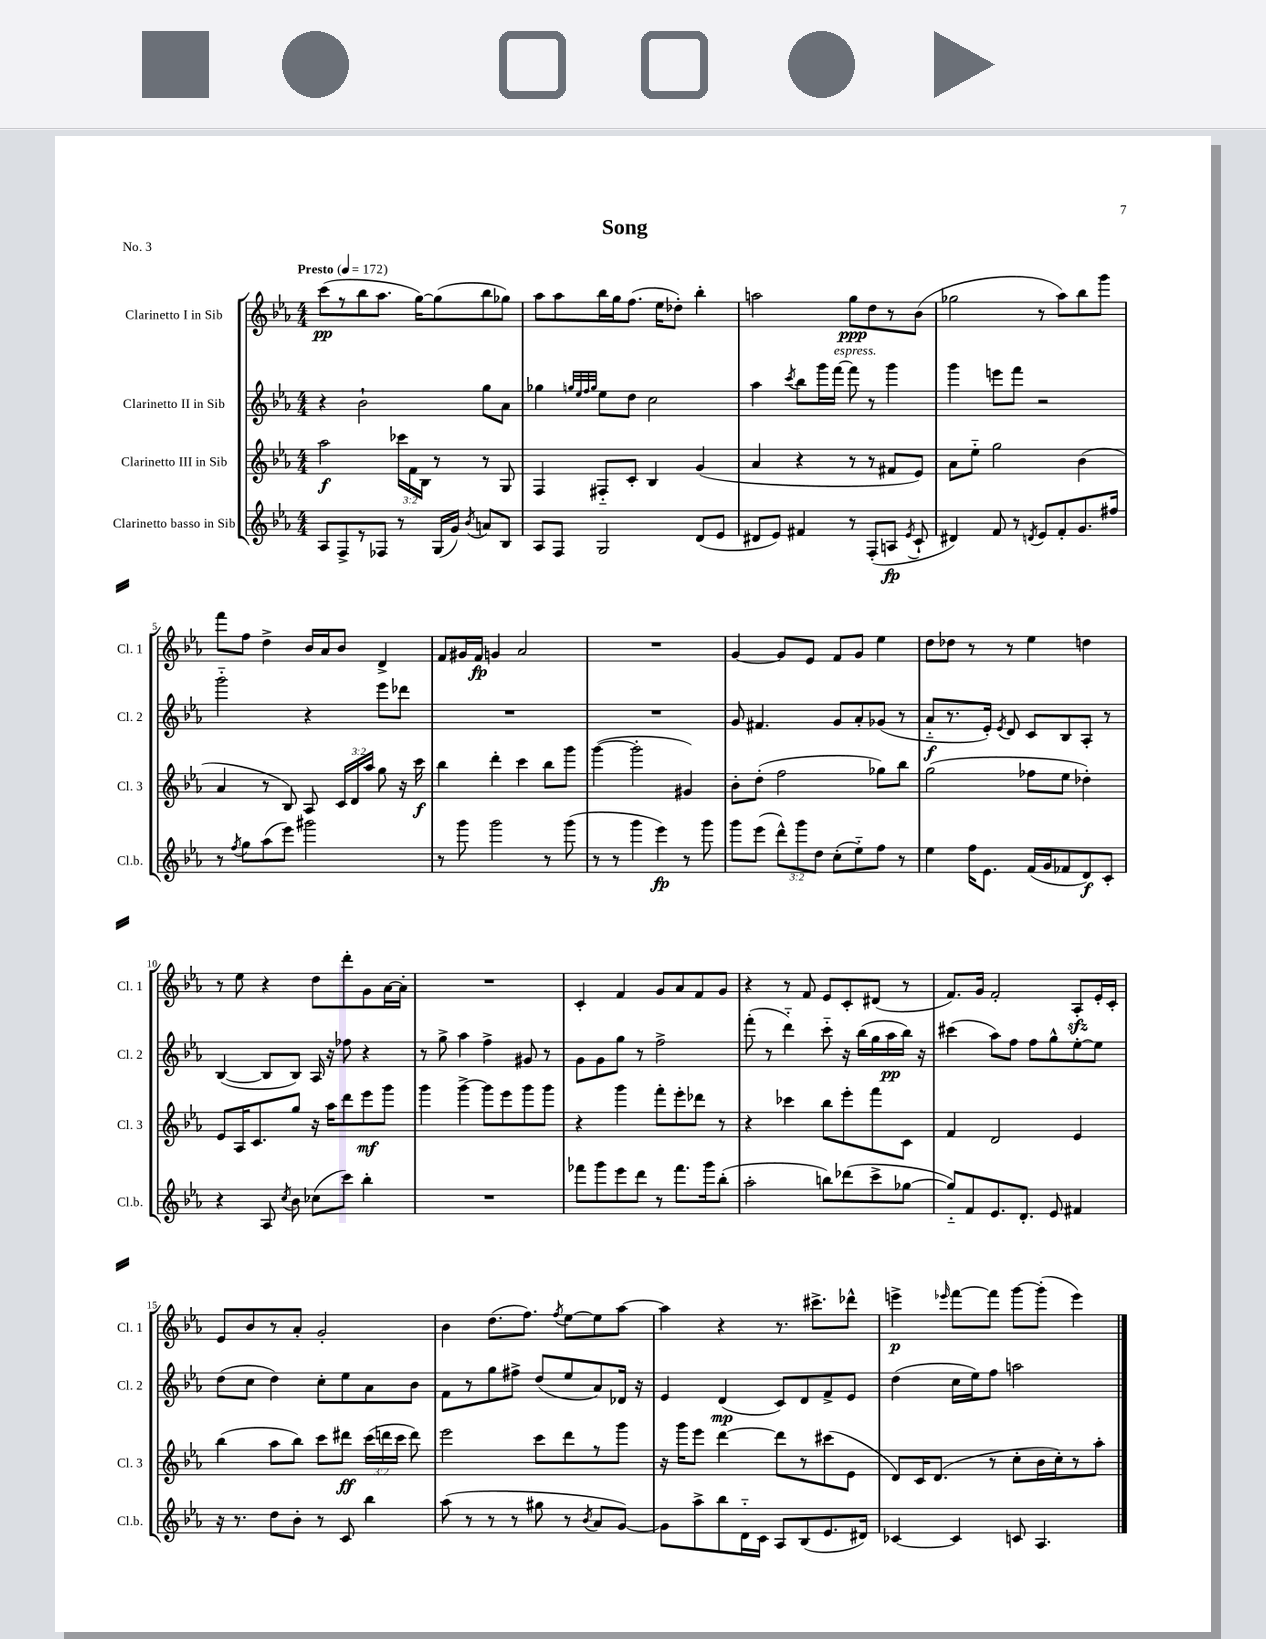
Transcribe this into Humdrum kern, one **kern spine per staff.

**kern	**dynam	**kern	**dynam	**kern	**dynam	**kern	**dynam
*part4	*part4	*part3	*part3	*part2	*part2	*part1	*part1
*staff4	*staff4	*staff3	*staff3	*staff2	*staff2	*staff1	*staff1
*I"Clarinetto basso in Sib	*	*I"Clarinetto III in Sib	*	*I"Clarinetto II in Sib	*	*I"Clarinetto I in Sib	*
*I'Cl.b.	*	*I'Cl. 3	*	*I'Cl. 2	*	*I'Cl. 1	*
*clefG2	*	*clefG2	*	*clefG2	*	*clefG2	*
*k[b-e-a-]	*	*k[b-e-a-]	*	*k[b-e-a-]	*	*k[b-e-a-]	*
*M4/4	*	*M4/4	*	*M4/4	*	*M4/4	*
*MM172	*	*MM172	*	*MM172	*	*MM172	*
=1	=1	=1	=1	=1	=1	=1	=1
!	!	!	!	!	!	!LO:TX:a:B:t=Presto	!
8A-/L	.	2aa-\	f	4r	.	(8ccc\L	pp
8F^/	.	.	.	.	.	8r	.
8r	.	.	.	2b-`\	.	8bb-\	.
8F-X/J	.	.	.	.	.	8.aa-\J	.
8r	.	24ccc-X\LL	.	.	.	.	.
.	.	24f\	.	.	.	.	.
.	.	.	.	.	.	[16gg\KL)	.
.	.	24B-\JJ	.	.	.	.	.
(16G/LL	.	8r	.	.	.	(8gg\]	.
16g/JJ)	.	.	.	.	.	.	.
8qb-/	.	.	.	.	.	.	.
8an/L	.	8r	.	8gg\L	.	8bb-\	.
8B-/J	.	8G/	.	8a-\J	.	8gg-X\J)	.
=2	=2	=2	=2	=2	=2	=2	=2
8A-/L	.	4F/	.	4gg-X\	.	8aa-\L	.
8F/J	.	.	.	.	.	8aa-\	.
.	.	.	.	32qqggn/LLL	.	.	.
.	.	.	.	32qqee-/	.	.	.
.	.	.	.	32qqff/	.	.	.
.	.	.	.	32qqgg/JJJ	.	.	.
2G/	.	8F#X/L	.	8ee-\L	.	16bb-\L	.
.	.	.	.	.	.	16gg\J	.
.	.	8c'/J	.	8dd\J	.	(8.ff\J	.
.	.	4B-/	.	2cc\	.	.	.
.	.	.	.	.	.	16ee-\KL	.
.	.	.	.	.	.	8dd-X'\J)	.
(8d/L	.	(4g/	.	.	.	4bb-'\	.
8e-/J	.	.	.	.	.	.	.
=3	=3	=3	=3	=3	=3	=3	=3
8d#X/L	.	4a-/	.	4aa-\	.	2aan\	.
8e-/J)	.	.	.	.	.	.	.
.	.	.	.	8qccc/	.	.	.
4f#X/	.	4r	.	8bb-\L	.	.	.
.	.	.	.	16ggg\L	.	.	.
!	!	!	!	!LO:TX:a:i:t=espress.	!	!	!
.	.	.	.	[16fff\JJ	.	.	.
8r	.	8r	.	8fff\]	.	8gg\L	ppp
(8F'/L	.	8r	.	8r	.	8dd\	.
8An/J	fp	8f#X/L	.	4ggg\	.	8r	.
8qe-/	.	.	.	.	.	.	.
8c`/	.	8e-/J)	.	.	.	(8b-\J	.
=4	=4	=4	=4	=4	=4	=4	=4
4d#X/)	.	8a-\L	.	4ggg\	.	2gg-X\	.
.	.	8ee-\J	.	.	.	.	.
8f/	.	2gg\	.	8eeen\L	.	.	.
8r	.	.	.	8fff\J	.	.	.
8qdn/	.	.	.	.	.	.	.
8e-/L	.	.	.	2r	.	8r	.
8f'/	.	.	.	.	.	8aa-\L)	.
8.g/	.	(4b-\	.	.	.	8bb-\	.
.	.	.	.	.	.	8ggg\J	.
16ff#X/Jk	.	.	.	.	.	.	.
!!LO:LB:g=z
=5	=5	=5	=5	=5	=5	=5	=5
8r	.	4a-/	.	2ggg\	.	8fff\L	.
8qff/	.	.	.	.	.	.	.
8gg\L	.	.	.	.	.	8ff\J	.
(8aa-\	.	8r	.	.	.	4dd^\	.
8eee-\J)	.	8B-/)	.	.	.	.	.
2ggg#X\	.	8A-/	.	4r	.	16b-/LL	.
.	.	.	.	.	.	16a-/J	.
.	.	24c/LL	.	.	.	8b-/J	.
.	.	24d/	.	.	.	.	.
.	.	24aa-/JJ	.	.	.	.	.
.	.	8gg\	.	8eee-\L	.	4d^/	.
.	.	16r	.	8ddd-X\J	.	.	.
.	.	16ccc\	f	.	.	.	.
=6	=6	=6	=6	=6	=6	=6	=6
8r	.	4bb-\	.	1r	.	8f/L	.
8ggg\	.	.	.	.	.	16g#X/L	.
.	.	.	.	.	.	16f/JJ	fp
2ggg\	.	4ddd'\	.	.	.	4gn/	.
.	.	4ccc\	.	.	.	2a-/	.
8r	.	8bb-\L	.	.	.	.	.
(8ggg\	.	8ggg\J	.	.	.	.	.
=7	=7	=7	=7	=7	=7	=7	=7
8r	.	([4ggg\	.	1r	.	1r	.
8r	.	.	.	.	.	.	.
4ggg\	.	2ggg'\]	.	.	.	.	.
4eee-\)	fp	.	.	.	.	.	.
8r	.	4g#X/)	.	.	.	.	.
8ggg\	.	.	.	.	.	.	.
=8	=8	=8	=8	=8	=8	=8	=8
8ggg\L	.	8b-'\L	.	8g/	.	[4g/	.
(8eee-\J	.	(8dd'\J	.	4.f#X/	.	.	.
12ddd^^\L)	.	2ff\	.	.	.	8g/L]	.
12ggg\	.	.	.	.	.	.	.
.	.	.	.	.	.	8e-/J	.
12dd\J	.	.	.	.	.	.	.
(8cc'\L	.	.	.	8g/L	.	8f/L	.
8ee-\)	.	.	.	8a-'/	.	8g/J	.
8ff\J	.	8gg-X\L)	.	(8g-X/J	.	4ee-\	.
8r	.	8bb-\J	.	8r	.	.	.
=9	=9	=9	=9	=9	=9	=9	=9
4ee-\	.	(2gg\	.	8a-/L	f	8dd\L	.
.	.	.	.	8.r	.	8dd-X\J	.
16ff\KL	.	.	.	.	.	8r	.
8.e-\J	.	.	.	16e-'/Jk)	.	.	.
.	.	.	.	8qe-/	.	.	.
.	.	.	.	8d/	.	8r	.
(16f/LL	.	8ff-X\L	.	8c/L	.	4ee-\	.
16g/J	.	.	.	.	.	.	.
8f-X/	.	8ee-\J	.	8B-/	.	.	.
8d/)	f	4dd-X'\)	.	8A-'/J	.	4ddn\	.
8c'/J	.	.	.	8r	.	.	.
!!LO:LB:g=z
=10	=10	=10	=10	=10	=10	=10	=10
4r	.	8e-/L	.	([4B-/	.	8r	.
.	.	16A-/K	.	.	.	8ee-\	.
.	.	8.c/	.	.	.	.	.
8A-/	.	.	.	8B-/L]	.	4r	.
8qcc/	.	.	.	.	.	.	.
8b-\	.	8gg/J	.	8B-/J)	.	.	.
(8cc-X\L	.	16r	.	16A-/	.	8dd\L	.
.	.	16aa-\KL	.	16r	.	.	.
8ccc\J)	.	8ddd\	.	8ff-X\	.	8ddd'\	.
4bb-'\	.	8eee-\	mf	4r	.	8g\	.
.	.	8ggg\J	.	.	.	[16a-\L	.
.	.	.	.	.	.	16a-'\JJ]	.
=11	=11	=11	=11	=11	=11	=11	=11
1r	.	4ggg\	.	8r	.	1r	.
.	.	.	.	8gg^\	.	.	.
.	.	[4ggg^\	.	4aa-\	.	.	.
.	.	8ggg\L]	.	4ff^\	.	.	.
.	.	8eee-\	.	.	.	.	.
.	.	8ggg\	.	8g#X/	.	.	.
.	.	8ggg\J	.	8r	.	.	.
=12	=12	=12	=12	=12	=12	=12	=12
8fff-X\L	.	4r	.	8g\L	.	4c'/	.
8ggg\	.	.	.	8g\	.	.	.
8eee-\	.	4ggg\	.	8gg\J	.	4f/	.
8ddd\J	.	.	.	8r	.	.	.
8r	.	8fff'\L	.	2ff^\	.	8g/L	.
8.fff-\L	.	8eee-'\	.	.	.	8a-/	.
.	.	8ddd-X\J	.	.	.	8f/	.
16ggg\k	.	.	.	.	.	.	.
(8bb-'\J	.	8r	.	.	.	8g/J	.
=13	=13	=13	=13	=13	=13	=13	=13
2aa-'\	.	4r	.	(8fff'\	.	4r	.
.	.	.	.	8r	.	.	.
.	.	4ccc-X\	.	4ddd\)	.	8r	.
.	.	.	.	.	.	8f/	.
8bbn\L)	.	8bb-\L	.	8ccc\	.	8e-/L	.
(8ddd-X\	.	8eee-'\	.	16r	.	8c'/	.
.	.	.	.	(16bb-\LL	.	.	.
8ccc^\	.	8fff\	.	16gg\	.	(8d#X/J	.
.	.	.	.	16aa-\	pp	.	.
[8gg-X\J	.	8c\J	.	16bb-\JJ)	.	8r	.
.	.	.	.	16r	.	.	.
=14	=14	=14	=14	=14	=14	=14	=14
8gg-/L])	.	4f/	.	(4ccc#X\	.	8.f/L)	.
8f/	.	.	.	.	.	.	.
.	.	.	.	.	.	16g/Jk	.
8.e-/	.	2d/	.	8aa-\L)	.	2f'/	.
.	.	.	.	8ff\J	.	.	.
8.d'/J	.	.	.	.	.	.	.
.	.	.	.	8ff\L	.	.	.
8e-/	.	.	.	8gg^^\	.	.	.
4f#X/	.	4e-/	.	[8ee-'\	.	8A-zz'/L	.
.	.	.	.	8ee-\J]	.	16e-'/L	.
.	.	.	.	.	.	16c'/JJ	.
!!LO:LB:g=z
=15	=15	=15	=15	=15	=15	=15	=15
16r	.	(4bb-\	.	(8dd\L	.	8e-/L	.
8.r	.	.	.	.	.	.	.
.	.	.	.	8cc\J	.	8b-/	.
8dd\L	.	8aa-\L	.	4dd\)	.	8r	.
8b-'\J	.	8bb-\J)	.	.	.	8a-'/J	.
8r	.	8ccc\L	.	8cc'\L	.	2g'/	.
8c/	.	8ddd#X\J	ff	8ee-\	.	.	.
4bb-\	.	(24ccc\LL	.	8a-\	.	.	.
.	.	24dddn\	.	.	.	.	.
.	.	24ccc\JJ	.	.	.	.	.
.	.	8ddd\)	.	8b-\J	.	.	.
=16	=16	=16	=16	=16	=16	=16	=16
(8aa-\	.	2eee-\	.	8f\L	.	4b-\	.
8r	.	.	.	8r	.	.	.
8r	.	.	.	8gg\	.	(8.dd\L	.
8r	.	.	.	8ff#X^\J	.	.	.
.	.	.	.	.	.	8.ff\J)	.
8gg#X\	.	8ccc\L	.	(8dd/L	.	.	.
.	.	.	.	.	.	8qff/	.
8r	.	8ddd\	.	8ee-/	.	[8ee-\L	.
8qb-/	.	.	.	.	.	.	.
8a-/L	.	8r	.	8a-/)	.	8ee-\]	.
[8g/J)	.	8ggg\J	.	16d-X/Jk	.	[8aa-\J	.
.	.	.	.	16r	.	.	.
=17	=17	=17	=17	=17	=17	=17	=17
8g\L]	.	16r	.	4e-/	.	4aa-\]	.
.	.	16ggg\KL	.	.	.	.	.
8aa-^\	.	8eee-\J	.	.	.	.	.
8bb-\	.	[4ddd\	.	(4d/	mp	4r	.
16d\L	.	.	.	.	.	.	.
16c\JJ	.	.	.	.	.	.	.
8A-/L	.	8ddd\L]	.	8c/L)	.	8.r	.
(8B-/	.	8r	.	8d/	.	.	.
.	.	.	.	.	.	8.ccc#X^\L	.
8.e-/	.	(8ccc#X\	.	8f^/	.	.	.
.	.	8e-\J	.	8e-/J	.	8ddd-X^^\J	.
16d#X/Jk)	.	.	.	.	.	.	.
=18	=18	=18	=18	=18	=18	=18	=18
[4c-X/	.	8d/L)	.	(4dd\	.	4eeen^\	p
.	.	16c/K	.	.	.	.	.
.	.	(8.d/J	.	.	.	.	.
.	.	.	.	.	.	16qqeee-X/	.
4c-/]	.	.	.	16cc\LL	.	[8fff\L	.
.	.	.	.	16ee-\J)	.	.	.
.	.	8r	.	8ff\J	.	8fff\J]	.
8cn/	.	8cc'\L	.	2aan\	.	[8ggg\L	.
4.A-/	.	16b-\L	.	.	.	(8ggg'\J]	.
.	.	16cc'\J)	.	.	.	.	.
.	.	8r	.	.	.	4eee-\)	.
.	.	8aa-'\J	.	.	.	.	.
==	==	==	==	==	==	==	==
*-	*-	*-	*-	*-	*-	*-	*-
